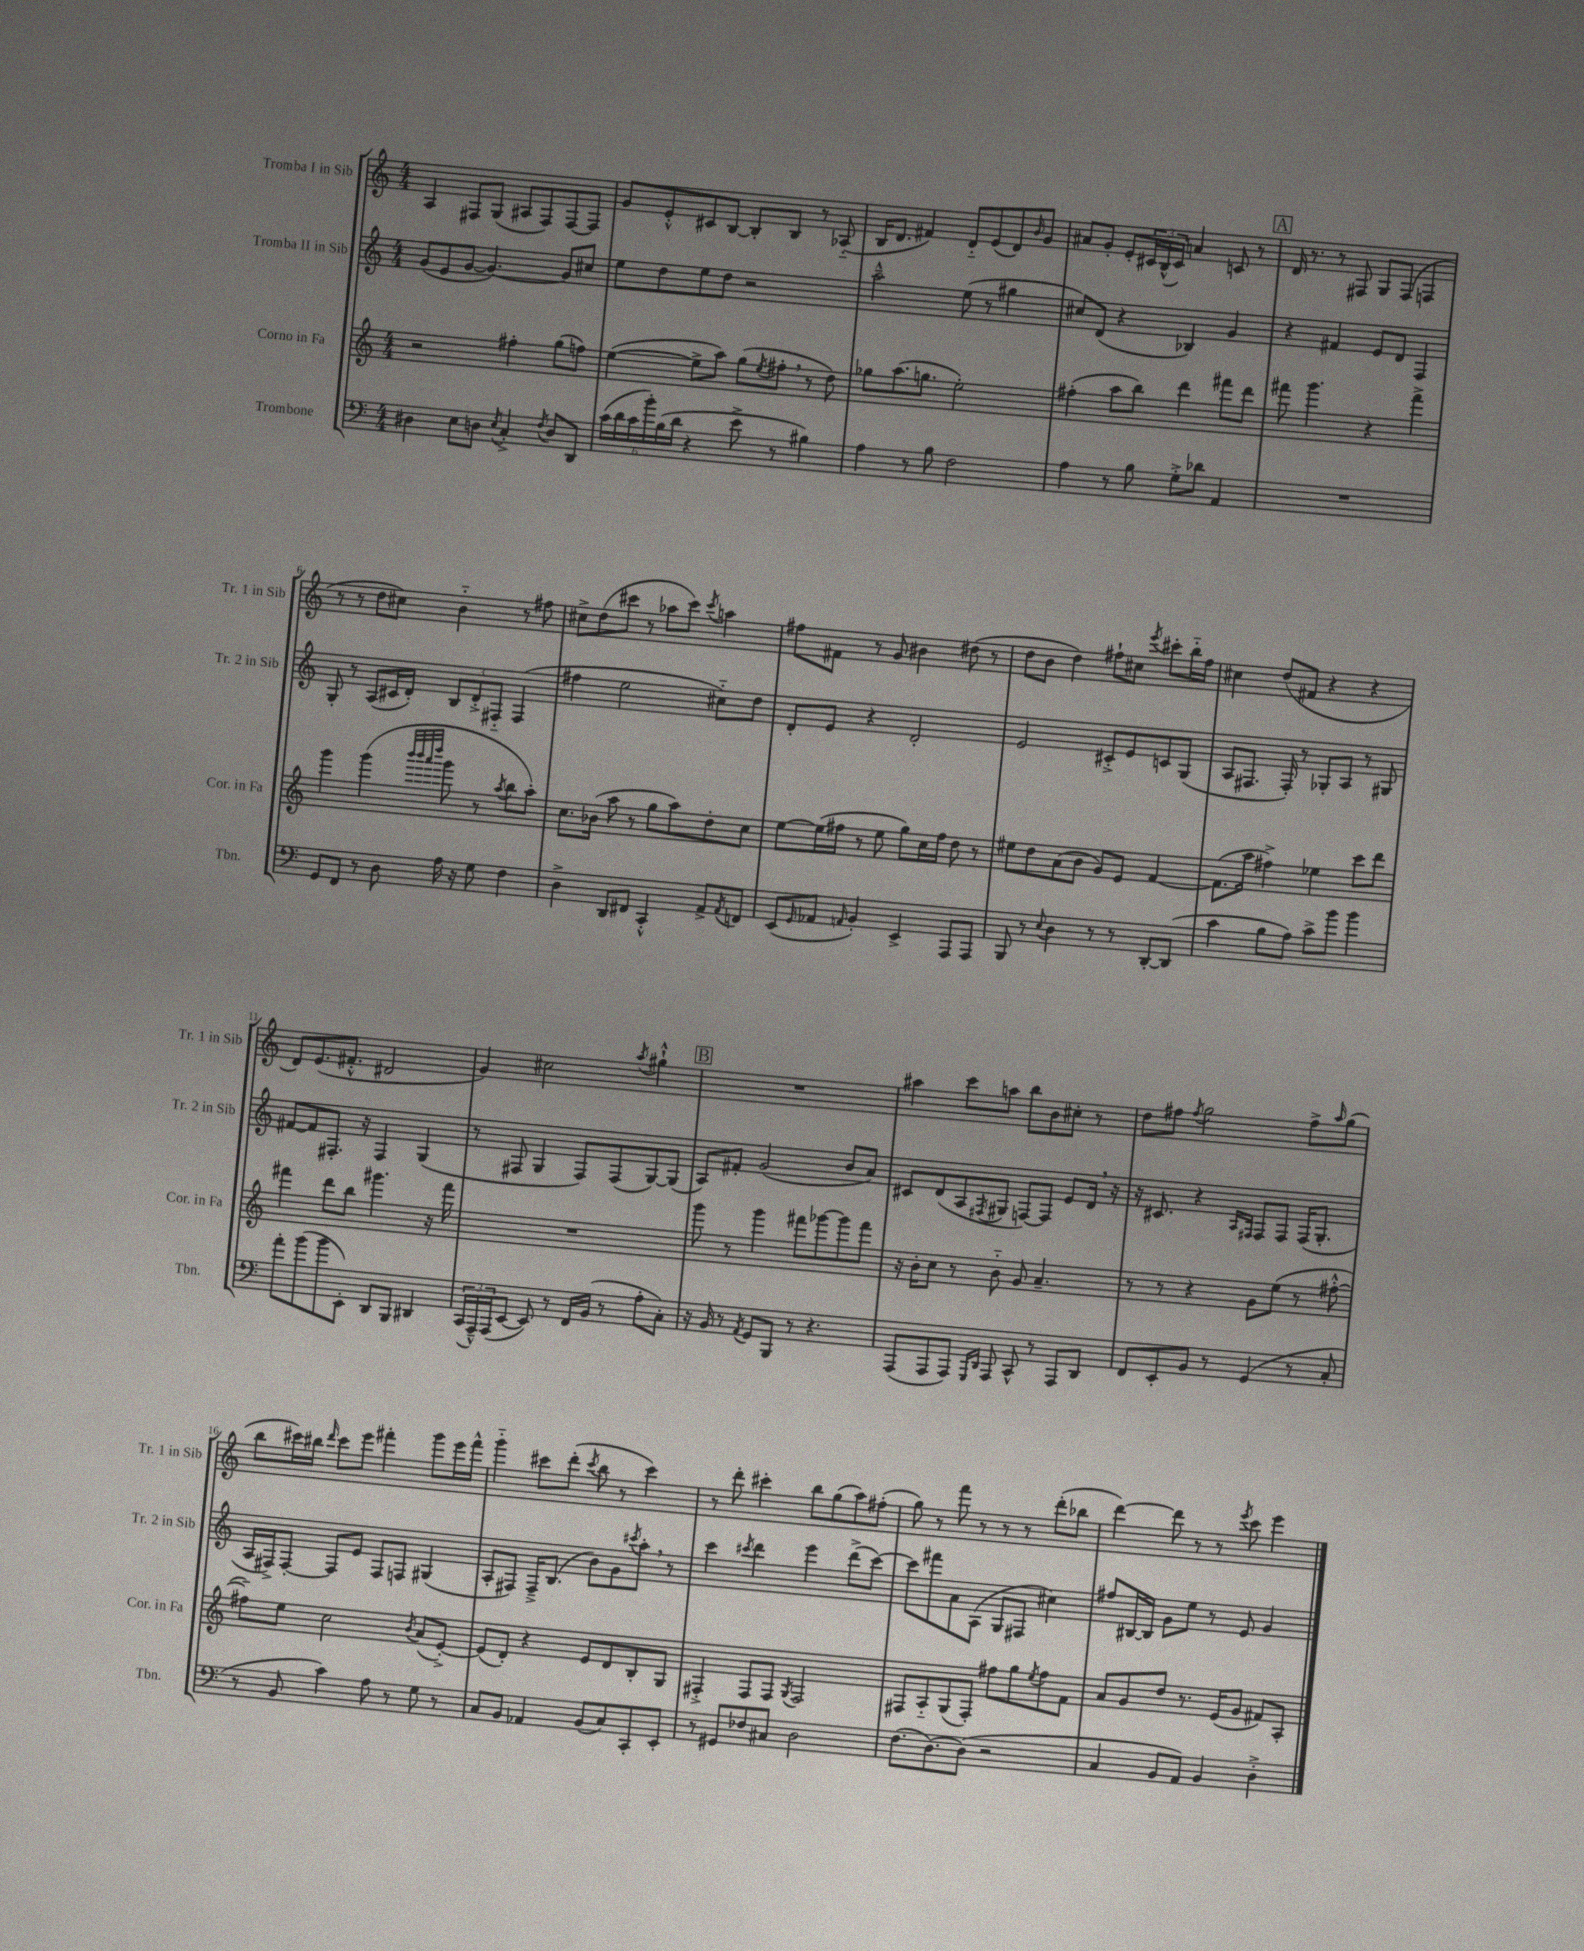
<<
\new StaffGroup <<
\new Staff = "s0" \with { instrumentName = "Tromba I in Sib" shortInstrumentName = "Tr. 1 in Sib" } {
    \clef treble \key c \major \numericTimeSignature \time 4/4
    a4 fis8 g8( ais8 fis8) fis8~ fis8 |
    g'8 e'8-.-^ cis'8 b8~ b8-. b8 r8 aes8-_( |
    b16 d'8. fis'4) d'8-_ e'8( d'8) \grace { b'16 } g'8 |
    ais'8 g'8-. e'8-. \tuplet 3/2 { cis'16 b16-^( cis'16) } a'4 c'8 r8 |
    \mark \markup { \box "A" } d'16 r8. r8 fis8 g8 fis8( f4 |
    r8 r8 d''8 cis''8) b'4-_ r8 fis''8 |
    cis''8-> d''8( cis'''8 r8 aes''8 cis'''8) \acciaccatura { cis'''8 } a''4 |
    fis''8 fis'8 r8 g'8 bis'4 dis''8( r8 |
    d''8 b'8 d''4) fis''8-! cis''8 \acciaccatura { e'''8 } cis'''8-. b''16-_ fis''16 |
    cis''4 d''8( fis'8 r4 r4 |
    d'8) e'8.( fis'8.-.-^ dis'2 |
    g'4) cis''2 \acciaccatura { a''8 } gis''4-!-^ |
    \mark \markup { \box "B" } R1 |
    ais''4 c'''8 a''8 b''8 b'8 cis''8-. r8 |
    d''8 fis''8 \acciaccatura { fis''8 } g''2 fis''8-> \grace { a''16 } g''8( |
    b''8 cis'''16) bis''16 \grace { d'''16 } cis'''8 e'''8 fis'''4-. g'''8 e'''16 fis'''16-^ |
    g'''4-_ cis'''8 d'''8-.( \acciaccatura { cis'''8 } b''8 r8 cis'''4) |
    r8 d'''8-. cis'''4-. b''8 g''8( a''8) fis''8-.( |
    g''8) r8 f'''8 r8 r8 r8 d'''8-.( bes''8 |
    d'''4~) d'''8 r8 r8 \acciaccatura { e'''8 } c'''8 e'''4 \bar "|." |
}
\new Staff = "s1" \with { instrumentName = "Tromba II in Sib" shortInstrumentName = "Tr. 2 in Sib" } {
    \clef treble \key c \major \numericTimeSignature \time 4/4
    g'8( e'8 g'8~ g'4.~) g'8 cis''8 |
    e''8 d''8 e''8 d''8 r2 |
    a''2---^ e''8( r8 gis''4 |
    cis''8) d'8( r4 bes4) g'4 |
    \mark \markup { \box "A" } r4 fis'4 e'8 d'8 f4 |
    g8-. r8 a8( cis'16 d'16-.) \tuplet 3/2 { b8 d'8-.-> fis8-_ } fis4( |
    fis''4 e''2 cis''8-_) d''8 |
    d'8-. e'8 r4 d'2-. |
    e'2 cis'8-.-> e'8 c'8 g8( |
    a8 fis8. fis16-.) r8 ges8-. a8 r8 gis8 |
    fis'8~ fis'8 fis8.-. r16 fis4 g4( |
    r8 fis8 g4 fis8) fis8( g8~) g8( |
    \mark \markup { \box "B" } a8) fis'8-. g'2( b'8 a'8) |
    cis'8 d'8( a8 \acciaccatura { fis8 } gis8 f8~) f8 e'8 d'16 \breathe r16 |
    r16 cis'8. r4 \grace { a16 fis16 } fis8 fis8 fis16( g8.-. |
    a16 fis16->) fis8~-. fis8 e'8 fis8 f8 gis4( |
    a8-. fis8) fis16---> b8.( b'8) g'8 \acciaccatura { cis'''8 } a''8-. \breathe r8 |
    c'''4 \acciaccatura { cis'''8 } d'''4 e'''4 d'''8->( cis'''8~) |
    cis'''8 fis'''8 a'8 a8( g8 fis8 cis''4) |
    fis''8 bis16~ bis16 g'8 e''8 r8 e'8 g'4 \bar "|." |
}
\new Staff = "s2" \with { instrumentName = "Corno in Fa" shortInstrumentName = "Cor. in Fa" } {
    \clef treble \key c \major \numericTimeSignature \time 4/4
    r2 fis''4-. g''8( f''8) |
    e''4~( e''8-> a''8) g''8( \acciaccatura { e''8 } fis''8-. \breathe r8 d''8) |
    ges''8 a''8.( g''8. e''2-.) |
    fis''4-.( a''8 b''8) d'''4 fis'''8 d'''8 |
    \mark \markup { \box "A" } fis'''8 g'''4. r4 fis'''4-> |
    g'''4 g'''4( \grace { b'''32 b'''32 a'''32 d''''32 } g'''8 r8 \acciaccatura { a''8 } b''8 a''8-.) |
    c''8. bes'16( a''8 r8 g''8 a''8) d''8-. c''8 |
    e''8~ e''16( fis''16 r8 e''8 g''8) c''16 fis''16 d''8 r8 |
    eis''8 d''8 a'8( b'8 g'8) e'8 f'4~ |
    f'8.( a''16 fis''4->) ees''4 c'''8 d'''8 |
    fis'''4 d'''8 b''8 gis'''4. r16 fis'''16 |
    R1 |
    \mark \markup { \box "B" } g'''8 r8 g'''4 fis'''8 ges'''8~ ges'''8 fis'''8 |
    r16 b'16-. c''8 r8 b'8-_ g'8 a'4.-- |
    r8 r8 r4 g'8 e''8( r8 fis''8~-.-^ |
    fis''8--) e''8 c''2 \acciaccatura { b'8 } a'8( e'8~-.->) |
    e'8( d'8-.) r4 e'8 d'8 b8-. g8 |
    fis4-.-> fis8 fis8 \acciaccatura { g8 } fis2 |
    fis8 a8-_ g8( fis8-.) fis''8 g''8 \acciaccatura { e''8 } fis''8 f'8 |
    a'8 g'8 d''8 r8. e'16( g'8 fis'8) a8-. \bar "|." |
}
\new Staff = "s3" \with { instrumentName = "Trombone" shortInstrumentName = "Tbn." } {
    \clef bass \key c \major \numericTimeSignature \time 4/4
    dis4 e8 d8 \acciaccatura { e8 } c4-.-> \acciaccatura { f8 } d8 d,8 |
    \tuplet 6/4 { c'16( d'16 c'16 b'16-.) b16( d'16 } r4 e'8-> r8 bis4) |
    a4 r8 b8 f2 |
    a4 r8 b8 g8-.-> des'8 a,4 |
    \mark \markup { \box "A" } R1 |
    g,8 f,8 r8 d8 a16 r16 g8 f4 |
    d4-> d,8 fis,8 c,4-.-^ a,8-> \acciaccatura { a,8 } f,8 |
    e,8( \grace { g,16 } aes,8 \grace { a,16 } b,4-.) e,4-> a,,8 a,,8 |
    b,,8 r8 \appoggiatura { e8 } d4 r8 r8 d,8~-. d,8( |
    c'4 b8 a8) c'8-> b'8 b'4 |
    a'8-. b'8( b'8 e,8-.) d,8 b,,8 dis,4 |
    \tuplet 3/2 { c,16( a,,16---^) a,,16( } e,8~ e,8) r8 f,16 b,16( r8 a8-. c8-.) |
    \mark \markup { \box "B" } r16 b,16 r8 \acciaccatura { a,8 } g,8 b,,8 r8 r4. |
    a,,8( a,,8 a,,8) \grace { g,,16 d,16 } a,,8 c,8-^ r8 a,,8 d,8 |
    f,8 e,8-. b,8 r8 g,4( r8 c8-. |
    r8 b,8 c'4) a8 r8 g8 r8 |
    c8 b,8 aes,4 b,8( c8) c,8-. e,8-. |
    r8 gis,8 fes8 cis8 d2 |
    f8.( d8.~) d8( r2 |
    c4 b,8 a,8) b,4 d4-.-> \bar "|." |
}
>>
>>
